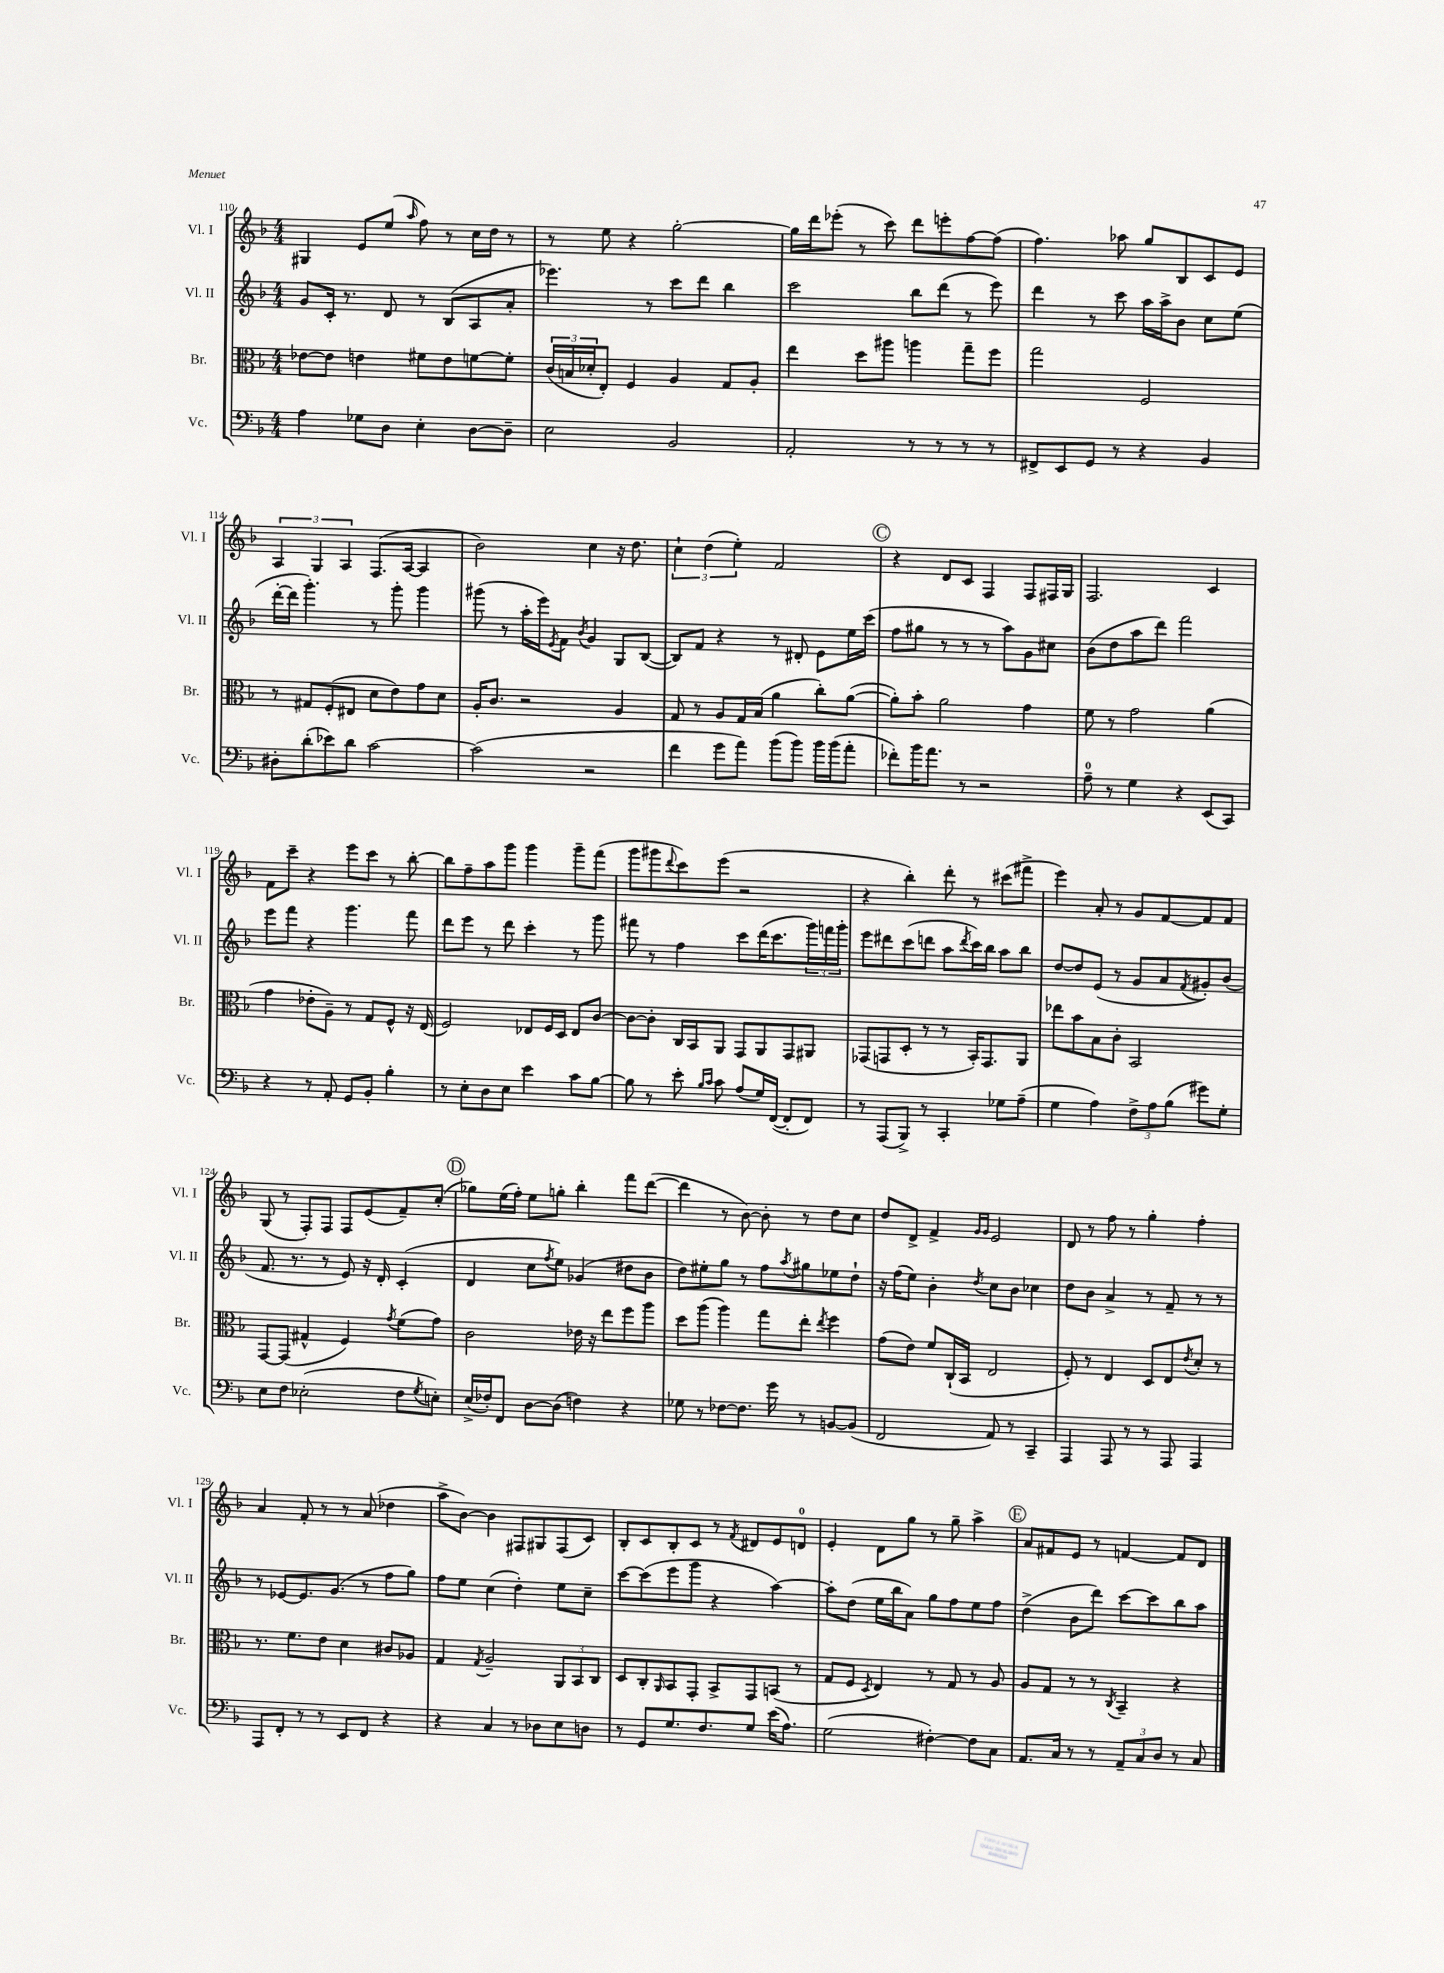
<<
\new StaffGroup <<
\new Staff = "s0" \with { instrumentName = "Vl. I" shortInstrumentName = "Vl. I" } {
    \clef treble \key f \major \numericTimeSignature \time 4/4
    gis4 e'8 e''8( \grace { a''16 } f''8) r8 c''16 d''16 r8 |
    r8 e''8 r4 g''2~-. |
    g''16 d'''16 ees'''8-.( r8 c'''8) d'''8 e'''8-. f''8~ f''8( |
    f''4.) aes''8 g''8 bes8 c'8 e'8 |
    \tuplet 3/2 { a4 g4 a4 } f8.( a16~ a4 |
    bes'2) c''4 r16 d''8. |
    \tuplet 3/2 { c''4-! d''4( e''4-.) } f'2 |
    \mark \markup { \circle "C" } r4 d'8 c'8 f4 f8 fis16 g16 |
    f2. c'4 |
    f'8 c'''8-- r4 e'''8 c'''8 r8 bes''8~-. |
    bes''8 f''8-- a''8 g'''8 g'''4 g'''8-- f'''8( |
    g'''8 gis'''8 \appoggiatura { d'''8 } c'''8) e'''8( r2 |
    r4 bes''4-.) d'''8-. r8 cis'''8( fis'''8-> |
    e'''4) a'8-. r8 g'8 f'8~ f'8 f'8 |
    g8( r8 f8-.) f8 f8 e'8( f'8--) c''8-.( |
    \mark \markup { \circle "D" } ges''8) e''16( f''16-.) e''8 g''8-. bes''4-. f'''8 d'''8~( |
    d'''4 r8 bes'8~) bes'8-. r8 d''8 c''8 |
    d''8 d'8-> f'4-> \grace { g'16 g'16 } e'2 |
    d'8 r8 f''8 r8 g''4-. f''4-. |
    a'4 f'8-. r8 r8 a'8( des''4 |
    a''8-> bes'8~) bes'4 fis8 gis8 fis8( c'8) |
    bes8-. c'8 bes8-. c'8 r8 \acciaccatura { f'8 } dis'8 e'8 d'8-0 |
    e'4-. d'8 g''8 r8 g''8-- a''4-> |
    \mark \markup { \circle "E" } a'8 fis'8 e'8 r8 f'4~ f'8 d'8 \bar "|." |
}
\new Staff = "s1" \with { instrumentName = "Vl. II" shortInstrumentName = "Vl. II" } {
    \clef treble \key f \major \numericTimeSignature \time 4/4
    g'8 c'16-. r8. d'8 r8 bes8( a8 a'8-. |
    ees'''4.) r8 c'''8 d'''8 bes''4 |
    c'''2 bes''8 d'''8( r8 e'''8) |
    d'''4 r8 c'''8 a''16 a''16-> bes'8 c''8 e''8( |
    d'''16~-. d'''16 g'''4.-.) r8 g'''8-. g'''4 |
    gis'''8( r8 a''16-. e'''16) \acciaccatura { e'8 } f'8 \acciaccatura { bes'8 } g'4 g8 bes8~( |
    bes8) f'8 r4 r8 dis'8-. e'8 e''16 c'''16( |
    \mark \markup { \circle "C" } f''8 gis''8 r8 r8 r8 a''8) g'8 cis''8 |
    bes'8( d''8 a''8 d'''8) f'''2 |
    e'''8 f'''8 r4 g'''4. f'''8 |
    d'''8 e'''8 r8 d'''8 c'''4-. r8 g'''8 |
    fis'''8 r8 f''4 c'''8 d'''16( c'''8. \tuplet 3/2 { g'''16) f'''16 g'''16-. } |
    e'''8 dis'''8 c'''8( d'''8 a''8 \acciaccatura { d'''8 } c'''16) bes''16 a''8 bes''8 |
    d''8~ d''8 e'8( r8 g'8 a'8 \acciaccatura { f'8 } gis'8-.) bes'8( |
    f'8. r8. r8 e'8) r16 d'16-. c'4-.( |
    \mark \markup { \circle "D" } d'4 c''8 \acciaccatura { f''8 } e''8) ges'4( dis''8 bes'8 |
    d''8) eis''8-. g''8 r8 f''8 \acciaccatura { a''8 } gis''8 ees''8 d''8-! |
    r16 f''16( e''8) bes'4-. \acciaccatura { d''8 } c''8 bes'8 ces''4 |
    d''8 bes'8 a'4-> r8 f'8-- r8 r8 |
    r8 ees'8~ ees'8. g'8.( r8 f''8 g''8) |
    f''8 e''8 c''4( d''4-.) e''8 c''8-- |
    c'''8~ c'''8( e'''8 g'''8 r4 a''4~) |
    a''8-. d''8( e''16 bes''16 a'8) g''8 f''8 e''8 f''8 |
    \mark \markup { \circle "E" } d''4->( bes'8 d'''8) c'''8~ c'''8 bes''8 a''8 \bar "|." |
}
\new Staff = "s2" \with { instrumentName = "Br." shortInstrumentName = "Br." } {
    \clef alto \key f \major \numericTimeSignature \time 4/4
    ees'8~ ees'8 e'4 fis'8 e'8 f'8~ f'8-. |
    \tuplet 3/2 { c'16( b16 des'16-. } e8-.) f4 a4 g8 a8-. |
    e''4 d''8 ais''8 a''4 g''8-- f''8 |
    g''2 f2 |
    r8 gis8 f8-.( eis8 d'8 e'8) g'8 d'8 |
    a16-. c'8. r2 a4 |
    g8 r8 a8 g16 bes16( a'4 c''8-.) a'8~( |
    \mark \markup { \circle "C" } a'8-.) bes'8-. a'2 g'4 |
    f'8 r8 g'2 a'4( |
    g'4 ees'8-. a8--) r8 g8 f8-^ r16 e16( |
    f2) ees8 f16 d16 ees8 c'8~ |
    c'8~ c'8-. c16 bes,16 a,8 g,8 a,8 g,8 ais,8 |
    ges,8( g,8 d8-. r8 r8 bes,16-.) g,8. a,8 |
    ees''8 bes'8 bes8 c'8-. bes,2 |
    g,8~ g,8( gis4-^ f4) \acciaccatura { g'8 } f'8( g'8) |
    \mark \markup { \circle "D" } c'2 ees'16 r16 e''8 f''8 a''8 |
    d''8 a''8( a''4) g''8 e''8-. \acciaccatura { e''8 } f''4 |
    g'8( e'8) f'8 c16-!( bes,16 e2 |
    f8-.) r8 e4 d8 e8 \acciaccatura { e'8 } d'8-. r8 |
    r8. f'8. e'8 d'4 cis'8 aes8 |
    g4 \acciaccatura { g8 } a2-- \tuplet 3/2 { a,8 bes,8 c8 } |
    d8 c8-. \grace { a,16 } bes,8 g,8-. bes,8-> g,8 b,8( r8 |
    g8 f8 \acciaccatura { d8 } e4) r8 g8 r8 a8 |
    \mark \markup { \circle "E" } a8 g8 r8 r8 \acciaccatura { c8 } bes,4-- r4 \bar "|." |
}
\new Staff = "s3" \with { instrumentName = "Vc." shortInstrumentName = "Vc." } {
    \clef bass \key f \major \numericTimeSignature \time 4/4
    a4 ges8 d8 e4-. d8~ d8-- |
    e2 bes,2 |
    a,2-. r8 r8 r8 r8 |
    fis,8-> e,8 g,8 r8 r4 bes,4 |
    dis8-. d'8-.( ees'8) d'8 c'2~ |
    c'2( r2 |
    f'4 g'8 a'8) bes'8( bes'8) bes'16 bes'16( a'8-. |
    \mark \markup { \circle "C" } fes'8-.) bes'16 a'8. r8 r2 |
    a8-0-- r8 g4 r4 e,8( c,8) |
    r4 r8 a,8-. g,8 bes,8-. bes4-. |
    r8 e8-. d8 e8 e'4 c'8 bes8~ |
    bes8 r8 e'8-. \grace { bes16 c'16 } c'8 a8( g16) f,16~( f,8-. f,8) |
    r8 a,,8( bes,,8->) r8 c,4-. ges8 a8--( |
    g4 a4) \tuplet 3/2 { f8-> a8 bes8( } gis'8) g8-. |
    e8 f8 ees2-.( f8 \acciaccatura { g8 } e8-.) |
    \mark \markup { \circle "D" } e16->( fes16-.) f,8 d8~ d8( f4) r4 |
    ges8 r8 fes8~ fes8. g'16 r8 b,8~ b,8( |
    f,2 a,8) r8 c,4-- |
    a,,4 a,,8 r8 r8 a,,8 a,,4 |
    a,,8 f,8-. r8 r8 e,8 f,8 r4 |
    r4 c4 r8 des8 e8 d8 |
    r8 g,8 g8. f8. g8 e'16( a8.) |
    g2( fis4~-.) fis8 c8 |
    \mark \markup { \circle "E" } a,8. c16 r8 r8 \tuplet 3/2 { a,8-- c8 d8 } r8 c8 \bar "|." |
}
>>
>>
\layout { \context { \Score currentBarNumber = #110 } }
